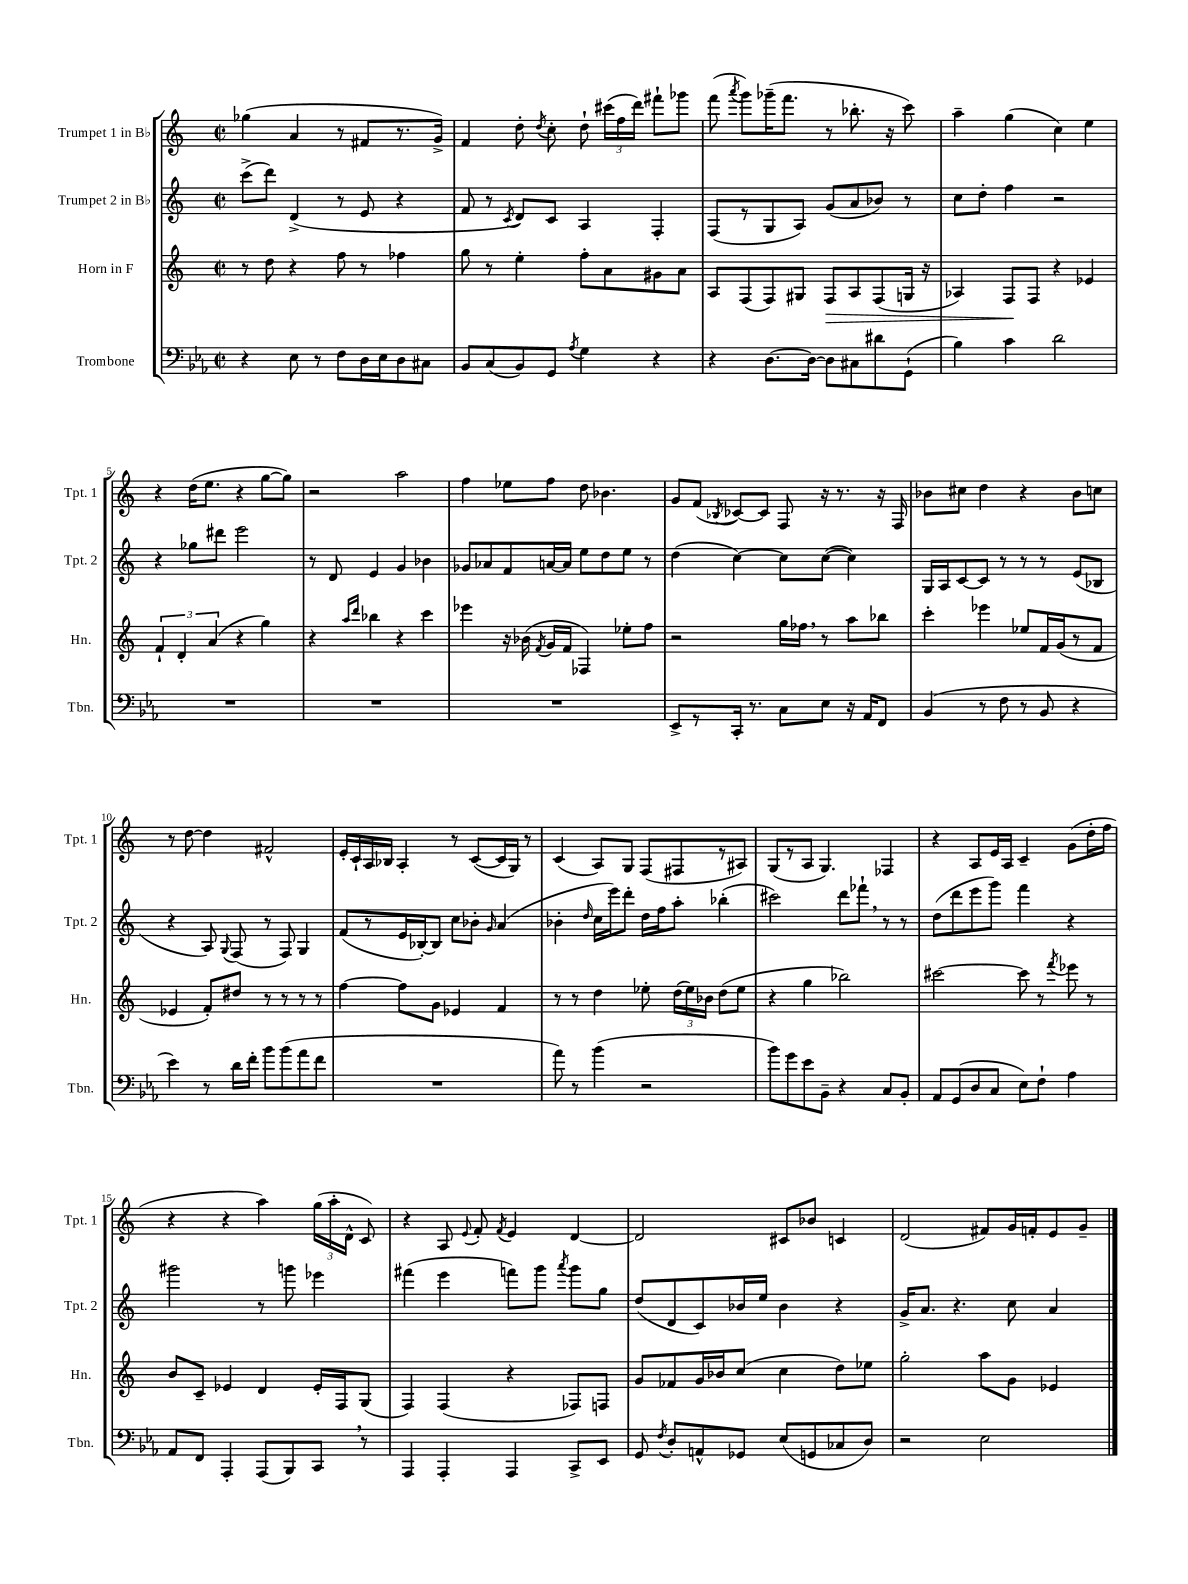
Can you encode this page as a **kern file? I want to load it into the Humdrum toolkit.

**kern	**kern	**dynam	**kern	**kern
*part4	*part3	*part3	*part2	*part1
*staff4	*staff3	*staff3	*staff2	*staff1
*I"Trombone	*I"Horn in F	*	*I"Trumpet 2 in B♭	*I"Trumpet 1 in B♭
*I'Tbn.	*I'Hn.	*	*I'Tpt. 2	*I'Tpt. 1
*clefF4	*clefG2	*	*clefG2	*clefG2
*k[b-e-a-]	*k[]	*	*k[]	*k[]
*M2/2	*M2/2	*	*M2/2	*M2/2
*met(c|)	*met(c|)	*	*met(c|)	*met(c|)
=1	=1	=1	=1	=1
4r	8r	.	(8ccc^\L	(4gg-X\
.	8dd\	.	8ddd\J)	.
8E-\	4r	.	(4d^/	4a/
8r	.	.	.	.
8F\L	8ff\	.	8r	8r
16D\L	8r	.	8e/	8f#X/L
16E-\J	.	.	.	.
8D\	4ff-X\	.	4r	8.r
8C#X\J	.	.	.	.
.	.	.	.	16g^/Jk)
=2	=2	=2	=2	=2
8BB-/L	8gg\	.	8f/	4f/
(8C/	8r	.	8r	.
.	.	.	8qc/	.
8BB-/)	4ee'\	.	8d/L)	8dd'\
.	.	.	.	8qdd/
8GG/J	.	.	8c/J	8cc'\
8qA-/	.	.	.	.
4G\	8ff'\L	.	4A/	8dd`\
.	8a\	.	.	(24ccc#X\LL
.	.	.	.	24ff\
.	.	.	.	24ddd\JJ)
4r	8g#X\	.	4F'/	8fff#X`\L
.	8a\J	.	.	8ggg-X\J
=3	=3	=3	=3	=3
4r	8A/L	.	(8F/L	(8fff\
.	.	.	.	8qaaa/
.	(8F/	.	8r	8ggg\L)
[8.D\L	8F/)	.	8G/	(16ggg-X~\K
.	.	.	.	8.fff\J
.	8G#X/J	.	8A/J)	.
16D\Jk_	.	.	.	.
!	!	!LO:HP:b	!	!
8D\L]	8F/L	>	(8g/L	8r
8C#X\	8A/	.	8a/	8.bb-X'\
8d#X\	(8F/	.	8b-X/J)	.
.	.	.	.	16r
(8GG`\J	16Gn/Jk	.	8r	8ccc\)
.	16r	.	.	.
=4	=4	=4	=4	=4
4B-\)	4A-X/)	.	8cc\L	4aa~\
.	.	.	8dd'\J	.
4c\	8F/L	.	4ff\	(4gg\
.	8F/J	]	.	.
2d\	4r	.	2r	4cc\)
.	4e-X/	.	.	4ee\
!!LO:LB:g=z
=5	=5	=5	=5	=5
1r	6f`/	.	4r	4r
.	6d'/	.	.	.
.	.	.	8gg-X\L	(16dd\KL
.	.	.	.	8.ee\J
.	(6a/	.	.	.
.	.	.	8ddd#X\J	.
.	4r	.	2eee\	4r
.	4gg\)	.	.	[8gg\L
.	.	.	.	8gg\J])
=6	=6	=6	=6	=6
1r	4r	.	8r	2r
.	.	.	8d/	.
.	16qqaa/LL	.	.	.
.	16qqddd/JJ	.	.	.
.	4bb-X\	.	4e/	.
.	4r	.	4g/	2aa\
.	4ccc\	.	4b-X\	.
=7	=7	=7	=7	=7
1r	4eee-X\	.	8g-X/L	4ff\
.	.	.	8a-X/	.
.	16r	.	8f/	8ee-X\L
.	(16b-X\	.	.	.
.	8qf/	.	.	.
.	16g/LL	.	[16an/L	8ff\J
.	16f/JJ	.	16a/JJ]	.
.	4F-X/)	.	8ee\L	8dd\
.	.	.	8dd\	4.b-X\
.	8ee-X'\L	.	8ee\J	.
.	8ff\J	.	8r	.
=8	=8	=8	=8	=8
8EE-^/L	2r	.	(4dd\	8g/L
8r	.	.	.	(8f/J
.	.	.	.	8qB-X/
16CC'/Jk	.	.	[4cc\)	[8c-X/L)
8.r	.	.	.	.
.	.	.	.	8c-/J]
8C\L	16gg\LL	.	8cc\L]	8F/
.	16ff-X,\JJ	.	.	.
8E-\J	8r	.	([8cc\J	16r
.	.	.	.	8.r
16r	8aa\L	.	4cc\])	.
16AA-/KL	.	.	.	.
8FF/J	8bb-X\J	.	.	16r
.	.	.	.	16F/
=9	=9	=9	=9	=9
(4BB-/	4ccc'\	.	16G/LL	8b-X\L
.	.	.	16A/J	.
.	.	.	[8c/	8cc#X\J
8r	4eee-X\	.	8c/J]	4dd\
8F\	.	.	8r	.
8r	8ee-X/L	.	8r	4r
8BB-/	16f/L	.	8r	.
.	(16g/J	.	.	.
4r	8r	.	(8e/L	8b-\L
.	8f/J	.	8B-X/J	8ccn\J
!!LO:LB:g=z
=10	=10	=10	=10	=10
4e-\)	4e-X/	.	4r	8r
.	.	.	.	[8dd\
8r	8f'/L)	.	8A/)	4dd\]
.	.	.	8qqG/	.
16d\LL	8dd#X/J	.	(8F/	.
16f'\JJ	.	.	.	.
8b-\L	8r	.	8r	2f#X^^/
(8b-\	8r	.	8F/)	.
8a-\	8r	.	4G/	.
8f\J	8r	.	.	.
=11	=11	=11	=11	=11
1r	[4ff\	.	(8f/L	16e'/LL
.	.	.	.	16c`/
.	.	.	8r	16A/
.	.	.	.	16B-X/JJ
.	8ff\L]	.	16e/L	4A'/
.	.	.	[16B-X'/J)	.
.	8g\J	.	8B-/J]	.
.	4e-X/	.	8cc\L	8r
.	.	.	8b-X'\J	([8c/L
.	.	.	16qqg/	.
.	4f/	.	(4a/	16c/L]
.	.	.	.	16G/JJ)
.	.	.	.	8r
=12	=12	=12	=12	=12
8a-\)	8r	.	4b-X'\	(4c/
8r	8r	.	.	.
.	.	.	16qqdd/	.
(4b-\	4dd\	.	16cc\LL	8A/L)
.	.	.	16eee\J)	.
.	.	.	8ddd'\J	8G/J
2r	8ee-X'\	.	16dd\LL	(8F/L
.	.	.	16ff\J	.
.	(24dd\LL	.	8aa'\J	8F#X/
.	24ee-\)	.	.	.
.	24b-X\JJ	.	.	.
.	(8dd\L	.	(4bb-X'\	8r
.	8ee-\J	.	.	8A#X/J)
=13	=13	=13	=13	=13
8b-\L)	4r	.	2ccc#X\)	(8G/L
8g\	.	.	.	8r
8e-\	4gg\	.	.	8A/J
8BB-~\J	.	.	.	4.G/)
4r	2bb-X\)	.	8ddd\L	.
.	.	.	8fff-X`,\J	.
8C/L	.	.	8r	4F-X/
8BB-'/J	.	.	8r	.
=14	=14	=14	=14	=14
8AA-/L	[2ccc#X\	.	(8dd\L	4r
(8GG/	.	.	8ddd\	.
8D/	.	.	8eee\	8A/L
8C/J	.	.	8ggg\J)	16e/L
.	.	.	.	16A/JJ
8E-\L)	8ccc#\]	.	4fff\	4c~/
8F`\J	8r	.	.	.
.	8qfff/	.	.	.
4A-\	8eee-X\	.	4r	(8g\L
.	8r	.	.	16dd'\L
.	.	.	.	16ff\JJ
!!LO:LB:g=z
=15	=15	=15	=15	=15
8AA-/L	8b/L	.	2ggg#X\	4r
8FF/J	8c~/J	.	.	.
4AAA-'/	4e-X/	.	.	4r
(8AAA-/L	4d/	.	8r	4aa\)
8BBB-/)	.	.	8gggn\	.
8CC,/J	16e-'/LL	.	4eee-X\	(24gg\LL
.	.	.	.	24aa'\
.	16F/J	.	.	.
.	.	.	.	24d^^\JJ
8r	(8G/J	.	.	8c/)
=16	=16	=16	=16	=16
4AAA-/	4F/)	.	(4fff#X\	4r
4AAA-'/	(4F/	.	4eee\	8A/
.	.	.	.	8qqe/
.	.	.	.	8f'/
.	.	.	.	8qf/
4AAA-/	4r	.	8fffn\L)	4e/
.	.	.	8ggg\J	.
.	.	.	8qaaa/	.
8CC^/L	8F-X/L)	.	8ggg\L	[4d/
8EE-/J	8Fn/J	.	8gg\J	.
=17	=17	=17	=17	=17
8GG/	8g/L	.	(8dd/L	2d/]
8qF/	.	.	.	.
8D'/L	8f-X/	.	8d/	.
8AAn^^/	16g/L	.	8c/)	.
.	16b-X/J	.	.	.
8GG-X/J	(8cc/J	.	16b-X/L	.
.	.	.	16ee/JJ	.
(8E-/L	4cc\	.	4b-\	8c#X/L
8GGn/	.	.	.	8b-X/J
8C-X/	8dd\L)	.	4r	4cn/
8D/J)	8ee-X\J	.	.	.
=18	=18	=18	=18	=18
2r	2gg'\	.	16g^/KL	(2d/
.	.	.	8.a/J	.
.	.	.	4.r	.
2E-\	8aa\L	.	.	8f#X/L)
.	8g\J	.	8cc\	16g/L
.	.	.	.	16fn'/J
.	4e-X/	.	4a/	8e/
.	.	.	.	8g~/J
==	==	==	==	==
*-	*-	*-	*-	*-
